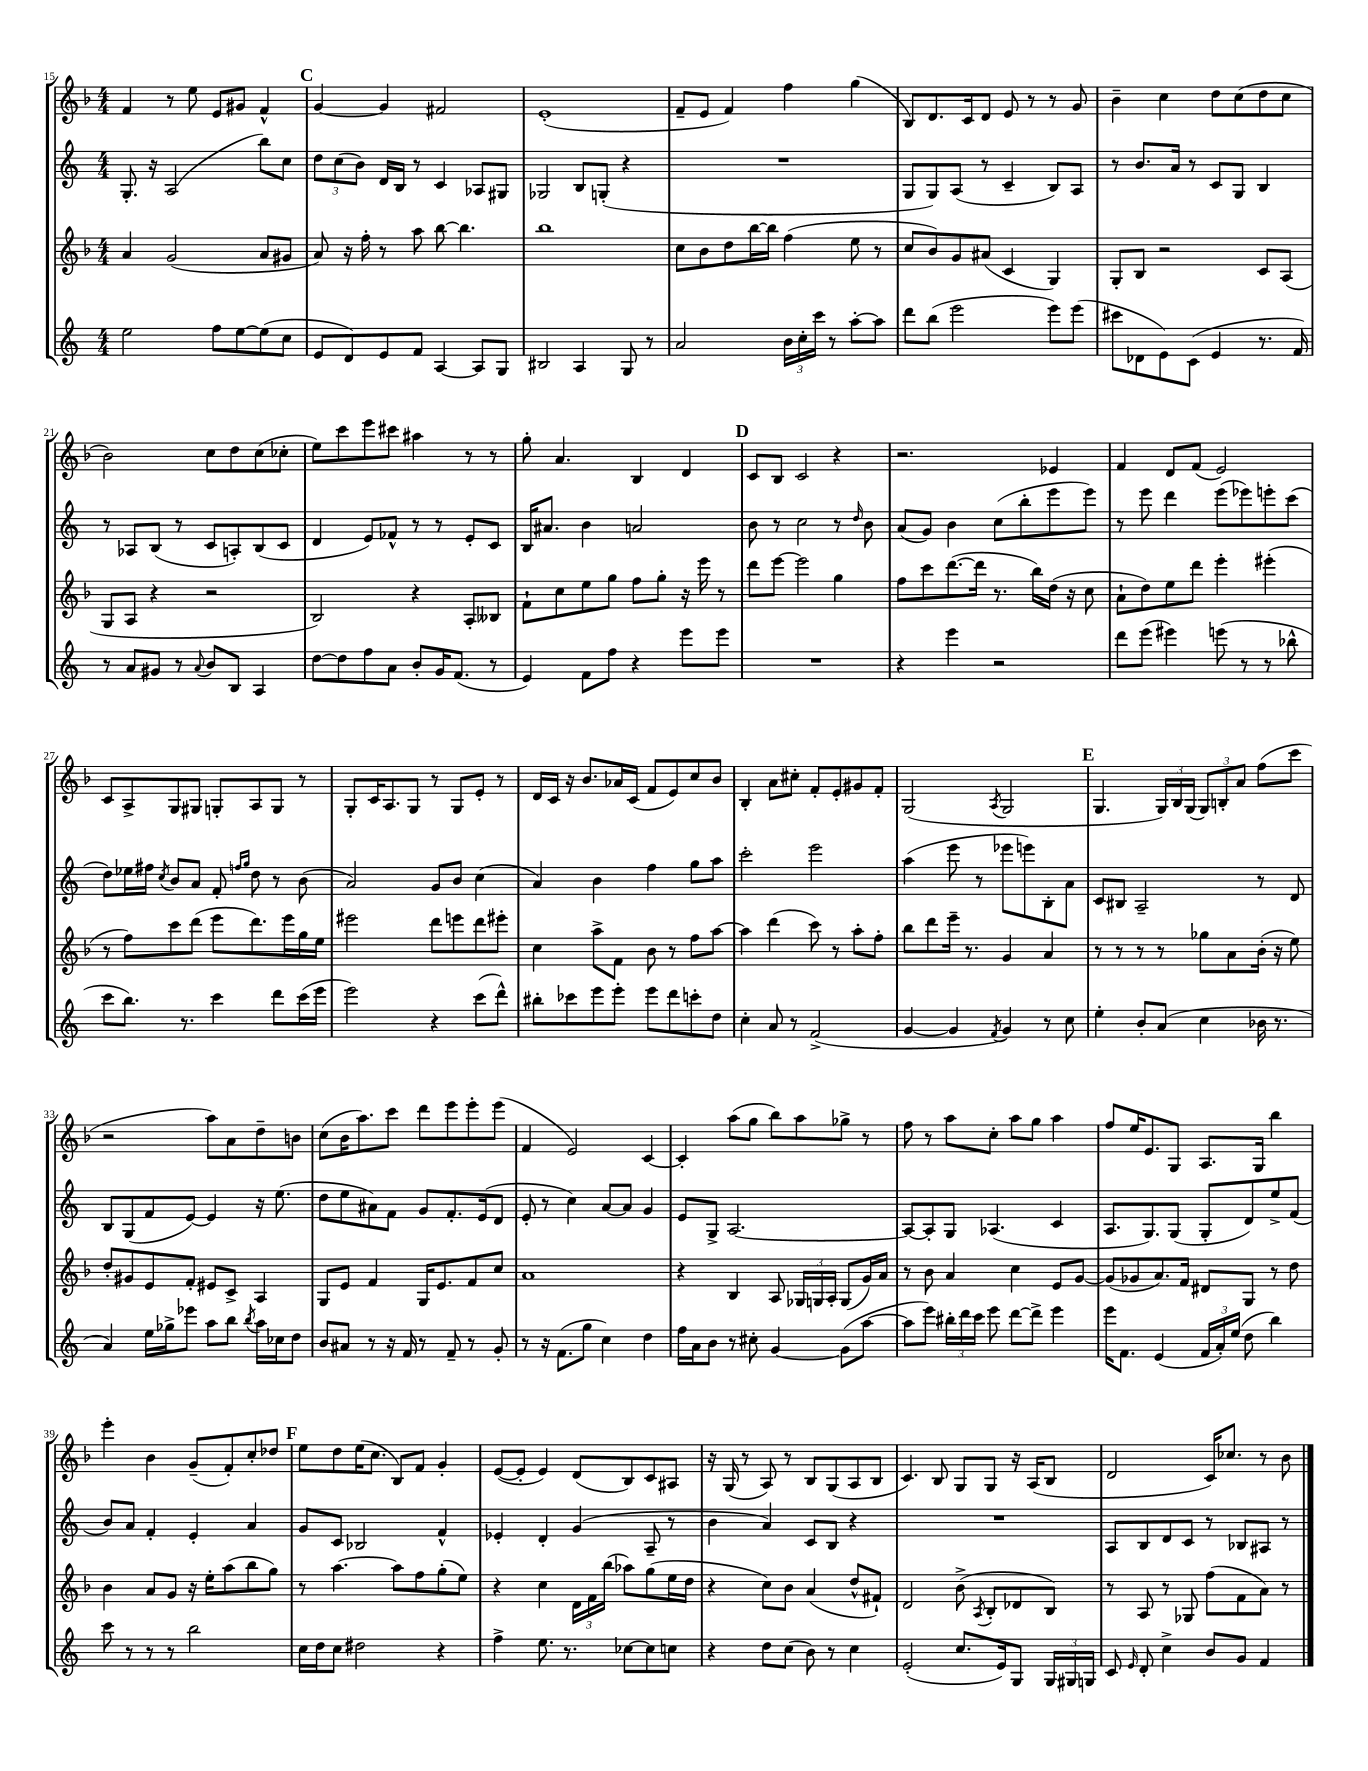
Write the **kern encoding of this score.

**kern	**kern	**kern	**kern
*staff4	*staff3	*staff2	*staff1
*clefG2	*clefG2	*clefG2	*clefG2
*k[]	*k[b-]	*k[]	*k[b-]
*M4/4	*M4/4	*M4/4	*M4/4
2ee	4a	8.G'	4f
.	.	16r	.
.	(2g	(2A	8r
.	.	.	8ee
8ff	.	.	8e
[8ee	.	.	8g#
(8ee]	8a	8bb)	4f^^
8cc	8g#	8cc	.
=	=	=	=
8e	8a)	12dd	[4g
.	.	(12cc	.
8d)	16r	.	.
.	.	12b)	.
.	16ff'	.	.
8e	8r	16d	4g]
.	.	16B	.
8f	8aa	8r	.
[4A	[8bb-	4c	2f#
.	4.bb-]	.	.
8A]	.	8A-	.
8G	.	8G#	.
=	=	=	=
2B#	1bb-	2G-	(1e'
4A	.	8B	.
.	.	(8G'	.
8G	.	4r	.
8r	.	.	.
=	=	=	=
2a	8cc	1r	8f~
.	8b-	.	8e
.	8dd	.	4f)
.	[16bb-	.	.
.	16bb-]	.	.
24b	(4ff	.	4ff
24cc'	.	.	.
24ccc	.	.	.
8r	.	.	.
[8aa'	8ee	.	(4gg
8aa]	8r	.	.
=	=	=	=
8ddd	8cc	8G	8B-)
(8bb	8b-)	8G)	8.d
2eee	8g	(8A	.
.	.	.	16c
.	(8a#	8r	8d
.	4c	4c~	8e
.	.	.	8r
8eee)	4G)	8B)	8r
(8eee	.	8A	8g
=	=	=	=
8ccc#	8G'	8r	4b-~
8d-	8B-	8.b	.
8e)	2r	.	4cc
.	.	16a	.
(8c	.	8r	.
4e	.	8c	8dd
.	.	8G	(8cc
8.r	8c	4B	8dd
.	(8A	.	8cc
16f)	.	.	.
=	=	=	=
8r	8G	8r	2b-)
8a	8A	8A-	.
8g#	4r	(8B	.
8r	.	8r	.
8qqa	.	.	.
8b	2r	8c	8cc
8B	.	8A')	8dd
4A	.	(8B	(8cc
.	.	8c	8cc-'
=	=	=	=
[8dd	2B-)	4d	8ee)
8dd]	.	.	8ccc
8ff	.	8e)	8eee
8a	.	8f-^^	8ccc#
8b'	4r	8r	4aa#
16g	.	8r	.
(8.f	.	.	.
.	8A'	8e'	8r
8r	8B--	8c	8r
=	=	=	=
4e)	8f`	16B	8gg'
.	.	8.a#	.
.	8cc	.	4.a
8f	8ee	4b	.
8ff	8gg	.	.
4r	8ff	2a	4B-
.	8gg'	.	.
8eee	16r	.	4d
.	16eee	.	.
8eee	8r	.	.
=	=	=	=
1r	8ddd	8b	8c
.	[8eee	8r	8B-
.	2eee]	2cc	2c
.	4gg	8r	4r
.	.	16qqdd	.
.	.	8b	.
=	=	=	=
4r	8ff	(8a	2.r
.	8ccc	8g)	.
4eee	([8.ddd	4b	.
.	16ddd]	.	.
2r	8.r	(8cc	.
.	.	8bb'	.
.	16bb-)	.	.
.	(16dd	8eee	4e-
.	16r	.	.
.	8cc	8eee)	.
=	=	=	=
8ddd	8a`	8r	4f
(8eee	8dd)	8eee	.
4eee#)	8ee	4ddd	8d
.	8ddd	.	(8f
(8eee	4eee'	(8eee	2e)
8r	.	8eee-)	.
8r	(4eee#'	8eee'	.
8bb-^^	.	(8ccc	.
=	=	=	=
8ccc	8r	8dd)	8c
8.bb)	8ff)	16ee-	8A^
.	.	16ff#	.
.	.	8qcc	.
.	8ccc	8b	8G
8.r	.	.	.
.	(8ddd	8a	8G#
4ccc	8eee	8f'	8G'
.	.	16qqff	.
.	.	16qqgg	.
.	8.ddd)	8dd	8A
8ddd	.	8r	8G
.	16eee	.	.
(16ccc	16gg	(8b	8r
16eee	16ee	.	.
=	=	=	=
2eee)	2eee#	2a)	8G'
.	.	.	16c
.	.	.	8.A
.	.	.	8G
4r	8ddd	8g	8r
.	8eee	8b	8G
(8ccc	8ddd	(4cc	8e'
8ddd^^)	8eee#'	.	8r
=	=	=	=
8bb#'	4cc	4a)	16d
.	.	.	16c
8ccc-	.	.	16r
.	.	.	8.b-
8eee	8aa^	4b	.
8eee'	8f	.	16a-
.	.	.	(16c
8eee	8b-	4ff	8f
8ddd	8r	.	8e)
8ccc'	8ff	8gg	8cc
8dd	[8aa	8aa	8b-
=	=	=	=
4cc'	4aa]	2ccc'	4B-'
8a	(4ddd	.	8a
8r	.	.	8cc#'
(2f^	8ccc)	2eee	8f'
.	8r	.	8e'
.	8aa'	.	8g#
.	8ff'	.	8f'
=	=	=	=
[4g	8bb-	(4aa	(2G
.	8ddd	.	.
4g]	16eee~	8eee	.
.	8.r	.	.
.	.	8r	.
8qf	.	.	8qA
4g)	4g	8eee-	2G
.	.	8eee)	.
8r	4a	8B'	.
8cc	.	8a	.
=	=	=	=
4ee'	8r	8c	4.G
.	8r	8B#	.
8b'	8r	2A~	.
(8a	8r	.	24G)
.	.	.	24B-
.	.	.	(24G
4cc	8gg-	.	12G)
.	.	.	12B'
.	8a	.	.
.	.	.	12a
16b-	(16b-'	8r	(8ff
8.r	16r	.	.
.	8ee)	8d	8ccc
=	=	=	=
4a)	8dd'	8B	2r
.	8g#	(8G	.
16ee	8e	8f	.
16gg-^	.	.	.
8eee-	8f'	[8e)	.
8aa	8e#	4e]	8aa)
8bb	8c^	.	8a
8qbb	.	.	.
16aa	4A	16r	8dd~
16cc-	.	(8.ee	.
8dd	.	.	8b
=	=	=	=
8b	8G	8dd	(8cc
8a#	8e	8ee	16b-
.	.	.	8.aa)
8r	4f	8a#)	.
16r	.	8f	8ccc
16f	.	.	.
8r	16G	8g	8ddd
.	8.e	.	.
8f~	.	8.f'	8eee
8r	8f	.	8eee'
.	.	(16e	.
8g'	8cc	8d	(8eee
=	=	=	=
8r	1a	8e'	4f
16r	.	8r	.
(8.f	.	.	.
.	.	4cc)	2e)
8gg	.	.	.
4cc)	.	[8a	.
.	.	8a]	.
4dd	.	4g	[4c
=	=	=	=
16ff	4r	8e	4c']
16a	.	.	.
8b	.	8G^	.
8r	4B-	[2.A	(8aa
8cc#'	.	.	8gg
[4g	8A	.	8bb-)
.	24G-	.	8aa
.	24G	.	.
.	24A'	.	.
(8g]	(8G	.	8gg-^
[8aa	16g)	.	8r
.	16a	.	.
=	=	=	=
8aa]	8r	8A_	8ff
8eee)	8b-	8A']	8r
24bb#'	4a	8G	8aa
24ddd	.	.	.
24ccc	.	.	.
8eee	.	(4.A-	8cc'
[8ddd	4cc	.	8aa
8ddd^]	.	.	8gg
4eee	8e	4c	4aa
.	[8g	.	.
=	=	=	=
16eee	(8g]	8.A	8ff
8.f	.	.	.
.	8g-	.	16ee
.	.	8.G)	8.e
(4e	8.a)	.	.
.	.	(8G	8G
.	16f	.	.
24f	8d#	8G'	8.A
24a')	.	.	.
(24ee	.	.	.
8dd	8G	8d)	.
.	.	.	16G
4bb)	8r	8ee^	4bb-
.	8dd	(8f	.
=	=	=	=
8ccc	4b-	8b)	4eee'
8r	.	8a	.
8r	8a	4f'	4b-
8r	8g	.	.
2bb	16r	4e'	(8g~
.	16ee'	.	.
.	(8aa	.	8f')
.	8bb-	4a	8cc'
.	8gg)	.	8dd-
=	=	=	=
16cc	8r	8g	8ee
16dd	.	.	.
8cc	[4.aa	8c	8dd
2dd#	.	2B-	(16ee
.	.	.	8.cc
.	8aa]	.	8B-)
.	8ff	.	8f
4r	(8gg'	4f^^	4g'
.	8ee)	.	.
=	=	=	=
4ff^	4r	4e-'	([8e
.	.	.	8e']
8.ee	4cc	4d'	4e)
8.r	.	.	.
.	24d	(4g	(8d
.	24f	.	.
.	(24bb-	.	.
[8cc-	8aa-)	.	8B-)
8cc-]	(8gg	8A~	8c
8cc	16ee	8r	8A#
.	16dd	.	.
=	=	=	=
4r	4r	4b	16r
.	.	.	(16G
.	.	.	8r
8dd	8cc)	4a)	8A)
(8cc	8b-	.	8r
8b)	(4a	8c	8B-
8r	.	8B	(8G
4cc	8dd^^	4r	8A
.	8f#`)	.	8B-
=	=	=	=
(2e'	2d	1r	4.c)
.	.	.	8B-
8.cc	(8b-^	.	8G
.	8qA	.	.
.	8B-'	.	8G
16e)	.	.	.
8G	8d-	.	16r
.	.	.	(16A
24G	8B-)	.	8B-
24G#	.	.	.
24G	.	.	.
=	=	=	=
8c	8r	8A	2d
16qqe	.	.	.
8d'	8A	8B	.
4cc^	8r	8d	.
.	8G-	8c	.
8b	(8ff	8r	16c)
.	.	.	8.cc-
8g	8f	8B-	.
4f	8a)	8A#	8r
.	8r	8r	8b-
==	==	==	==
*-	*-	*-	*-
